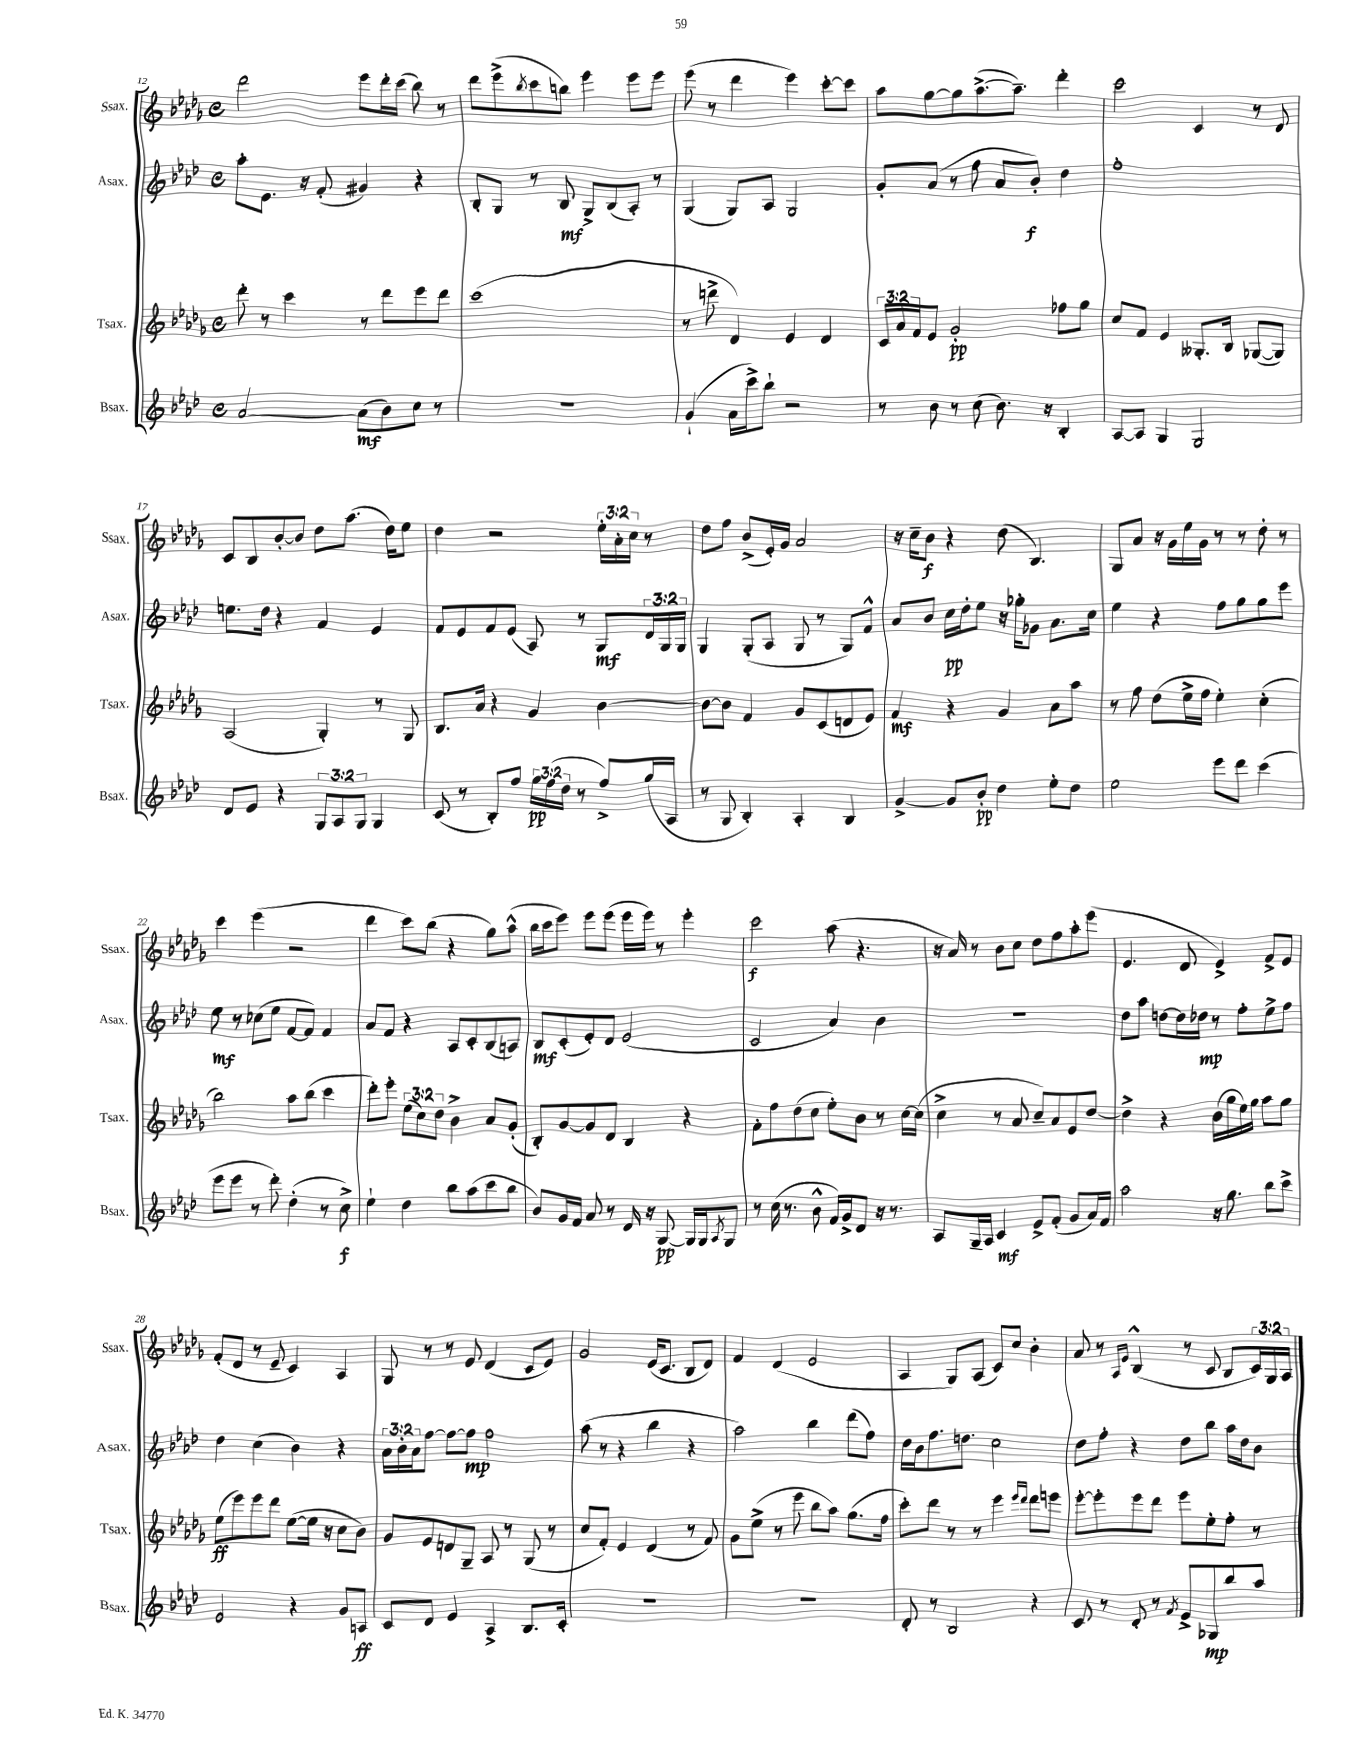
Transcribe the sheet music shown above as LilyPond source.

<<
\new StaffGroup <<
\new Staff = "s0" \with { instrumentName = "Ssax." shortInstrumentName = "Ssax." } {
    \clef treble \key des \major \defaultTimeSignature \time 4/4 \override Staff.TupletNumber.text = #tuplet-number::calc-fraction-text
    des'''2 ees'''8 des'''16-. c'''16( bes''8) r8 |
    des'''8 ees'''8->( \acciaccatura { bes''8 } c'''8 b''8) ees'''4 ees'''8 ees'''8 |
    ees'''8( r8 des'''4 ees'''4) c'''8~-. c'''8 |
    aes''8 ges''8~ ges''8 aes''8.~->( aes''8.--) des'''4-. |
    c'''2 c'4 r8 des'8 |
    c'8 bes8 bes'8~-. bes'8 des''8 aes''8.( des''16) ees''8 |
    des''4 r2 \tuplet 3/2 { ees''16-. aes'16-. c''16 } r8 |
    des''8 f''8 bes'8->( ees'16-.) ges'16 aes'2 |
    r16 c''16-- bes'8\f r4 des''8( bes4.) |
    ges8 aes'8 r16 ges'16 ees''16 ges'16 r8 r8 des''8-. r8 |
    c'''4 ees'''4( r2 |
    des'''4 c'''8) bes''8( r4 ges''8) aes''8-^( |
    bes''16 c'''16 ees'''8) ees'''8 ees'''8( ees'''16 ees'''16) r8 ees'''4-. |
    c'''2\f aes''8( r4. |
    r16 aes'16) r8 bes'8 c''8 des''8 f''8 aes''8-. ees'''8( |
    ees'4. des'8 ees'4->) f'8-> ees'8 |
    f'8-.( des'8 r8 ees'8-- c'4) aes4 |
    ges8 r8 r8 ees'8 des'4( c'8 ees'8) |
    ges'2 ees'16( c'8. bes8 des'8) |
    f'4 des'4( ees'2 |
    aes4 ges8) aes8( c'8) c''8 bes'4-. |
    aes'8 r8 \grace { aes16 ees'16 } bes4-^( r8 c'8 bes8 \tuplet 3/2 { c'16) ges16 aes16 } \bar "|." |
}
\new Staff = "s1" \with { instrumentName = "Asax." shortInstrumentName = "Asax." } {
    \clef treble \key aes \major \defaultTimeSignature \time 4/4 \override Staff.TupletNumber.text = #tuplet-number::calc-fraction-text
    aes''8-. ees'8. r16 f'8-.( gis'4) r4 |
    bes8-. g8 r8 bes8\mf g8-> bes8( aes8-.) r8 |
    g4( g8) aes8 g2 |
    g'8-. aes'8( r8 f''8 aes'8 bes'8-.\f) des''4 |
    f''1-. |
    e''8. des''16 r4 f'4 ees'4 |
    f'8 ees'8 f'8 ees'8( aes8) r8 g8\mf \tuplet 3/2 { des'16 g16 g16 } |
    g4 g8-.( aes8 g8 r8 g8) f'8-^ |
    aes'8 bes'8 c''16\pp des''16-. ees''8 r16 ges''16-. ges'8 aes'8. c''16 |
    ees''4 r4 f''8 g''8 g''8 ees'''8 |
    ees''8\mf r8 ces''8( ees''8 f'8~ f'8) f'4 |
    aes'8 f'8 r4 aes8 c'8-. bes8( a8) |
    bes8\mf c'8-.( ees'8-.) des'8 ees'2( |
    c'2 aes'4) bes'4 |
    R1 |
    des''8 aes''8 d''8~ d''16 des''16\mp r8 f''8-. ees''8-> f''8 |
    des''4 c''4( bes'4) r4 |
    \tuplet 3/2 { aes'16 bes'16-. aes'16 } f''8~ f''8~ f''8\mp f''2 |
    aes''8( r8 r4 bes''4 r4 |
    aes''2) bes''4 des'''8( f''8) |
    des''16 bes'16 f''8. d''8. c''2 |
    des''8 f''8-. r4 des''8 bes''8 aes''16 des''16 bes'8 \bar "|." |
}
\new Staff = "s2" \with { instrumentName = "Tsax." shortInstrumentName = "Tsax." } {
    \clef treble \key des \major \defaultTimeSignature \time 4/4 \override Staff.TupletNumber.text = #tuplet-number::calc-fraction-text
    des'''8-. r8 c'''4 r8 des'''8 ees'''8 des'''8 |
    c'''1( |
    r8 d'''8-> des'4) ees'4 des'4 |
    \tuplet 3/2 { c'16 aes'16 f'16 } ees'8 ges'2-.\pp fes''8 ges''8 |
    c''8 f'8 ees'4 geses8.-. bes16 ges8~( ges8) |
    aes2( ges4-.) r8 ges8 |
    bes8. aes'16 r4 ges'4 bes'4~ |
    bes'8~ bes'8 f'4 ges'8 c'8( d'8 ees'8) |
    f'4\mf r4 ges'4 aes'8 aes''8 |
    r8 f''8 des''8( ees''16-> f''16 ees''4-.) c''4-.( |
    bes''2) aes''8 bes''8( c'''4 |
    des'''8-.) ees'''8-. \tuplet 3/2 { ees''8( c''8) des''8 } bes'4-> aes'8 ges'8-.( |
    bes8-.) ges'8~ ges'8 des'8 bes4 r4 |
    f'8-. f''8 des''8( c''8 ees''8-.) bes'8 r8 c''16~ c''16( |
    c''4-> r8 aes'8 c''8--) aes'8 ees'8 des''8~ |
    des''4-> r4 bes'16( ges''16 ees''16) ges''16 aes''8 ges''8 |
    ees''8\ff( ees'''8) ees'''8 des'''8 ees''8~( ees''16 r16 c''8 bes'8) |
    ges'8 ees'8 d'8 ges8-- aes8 r8 ges8( r8 |
    c''8 f'8-.) ees'4 des'4( r8 f'8) |
    ges'8 ees''8->( r8 ees'''8 bes''8 aes''8) ges''8.( f''16 |
    c'''8-.) des'''8 r8 r8 ees'''4 \grace { ees'''16 des'''16 } des'''8 e'''8 |
    ees'''8~-. ees'''8-. ees'''8 des'''8 ees'''8 ees''8-. f''8-. r8 \bar "|." |
}
\new Staff = "s3" \with { instrumentName = "Bsax." shortInstrumentName = "Bsax." } {
    \clef treble \key aes \major \defaultTimeSignature \time 4/4 \override Staff.TupletNumber.text = #tuplet-number::calc-fraction-text
    aes'2~ aes'8\mf( bes'8) c''8 r8 |
    r1 |
    g'4-!( aes'16 c'''16->) bes''8-! r2 |
    r8 bes'8 r8 c''8( bes'8.) r16 bes4-. |
    aes8~ aes8 g4 g2 |
    des'8 ees'8 r4 \tuplet 3/2 { g8 aes8 g8 } g4 |
    c'8( r8 bes8-.) f''8 \tuplet 3/2 { g''16\pp f''16( des''16 } r8 f''8->) g''16( aes16 |
    r8 g8 bes4-.) aes4-. bes4 |
    g'4~-> g'8 bes'8-.\pp des''4 ees''8-. des''8 |
    ees''2 ees'''8 des'''8 c'''4( |
    ees'''8 ees'''8 r8 des'''8-.) des''4-.( r8 c''8->\f) |
    ees''4-! des''4 bes''8 aes''8( c'''8 bes''8 |
    bes'8) g'16 f'16 aes'8 r8 des'16 r16 g8~\pp g16 g16 \acciaccatura { aes8 } g8 |
    r8 c''16( r8. bes'8-^ f'16) g'16-> des'8 r16 r8. |
    aes8 g16-- aes16 c'4\mf ees'8-> f'8-.( g'8 aes'16) f'16 |
    aes''2 r16 g''8. bes''8 c'''8-> |
    ees'2 r4 g'8 a8\ff |
    c'8 des'8 ees'4 aes4-> bes8. c'16-. |
    R1 |
    R1 |
    des'8-. r8 bes2 r4 |
    c'8 r8 des'8-. r8 \acciaccatura { f'8 } ees'8-> ges8\mp bes''8 aes''8 \bar "|." |
}
>>
>>
\layout { \context { \Score currentBarNumber = #12 } }
